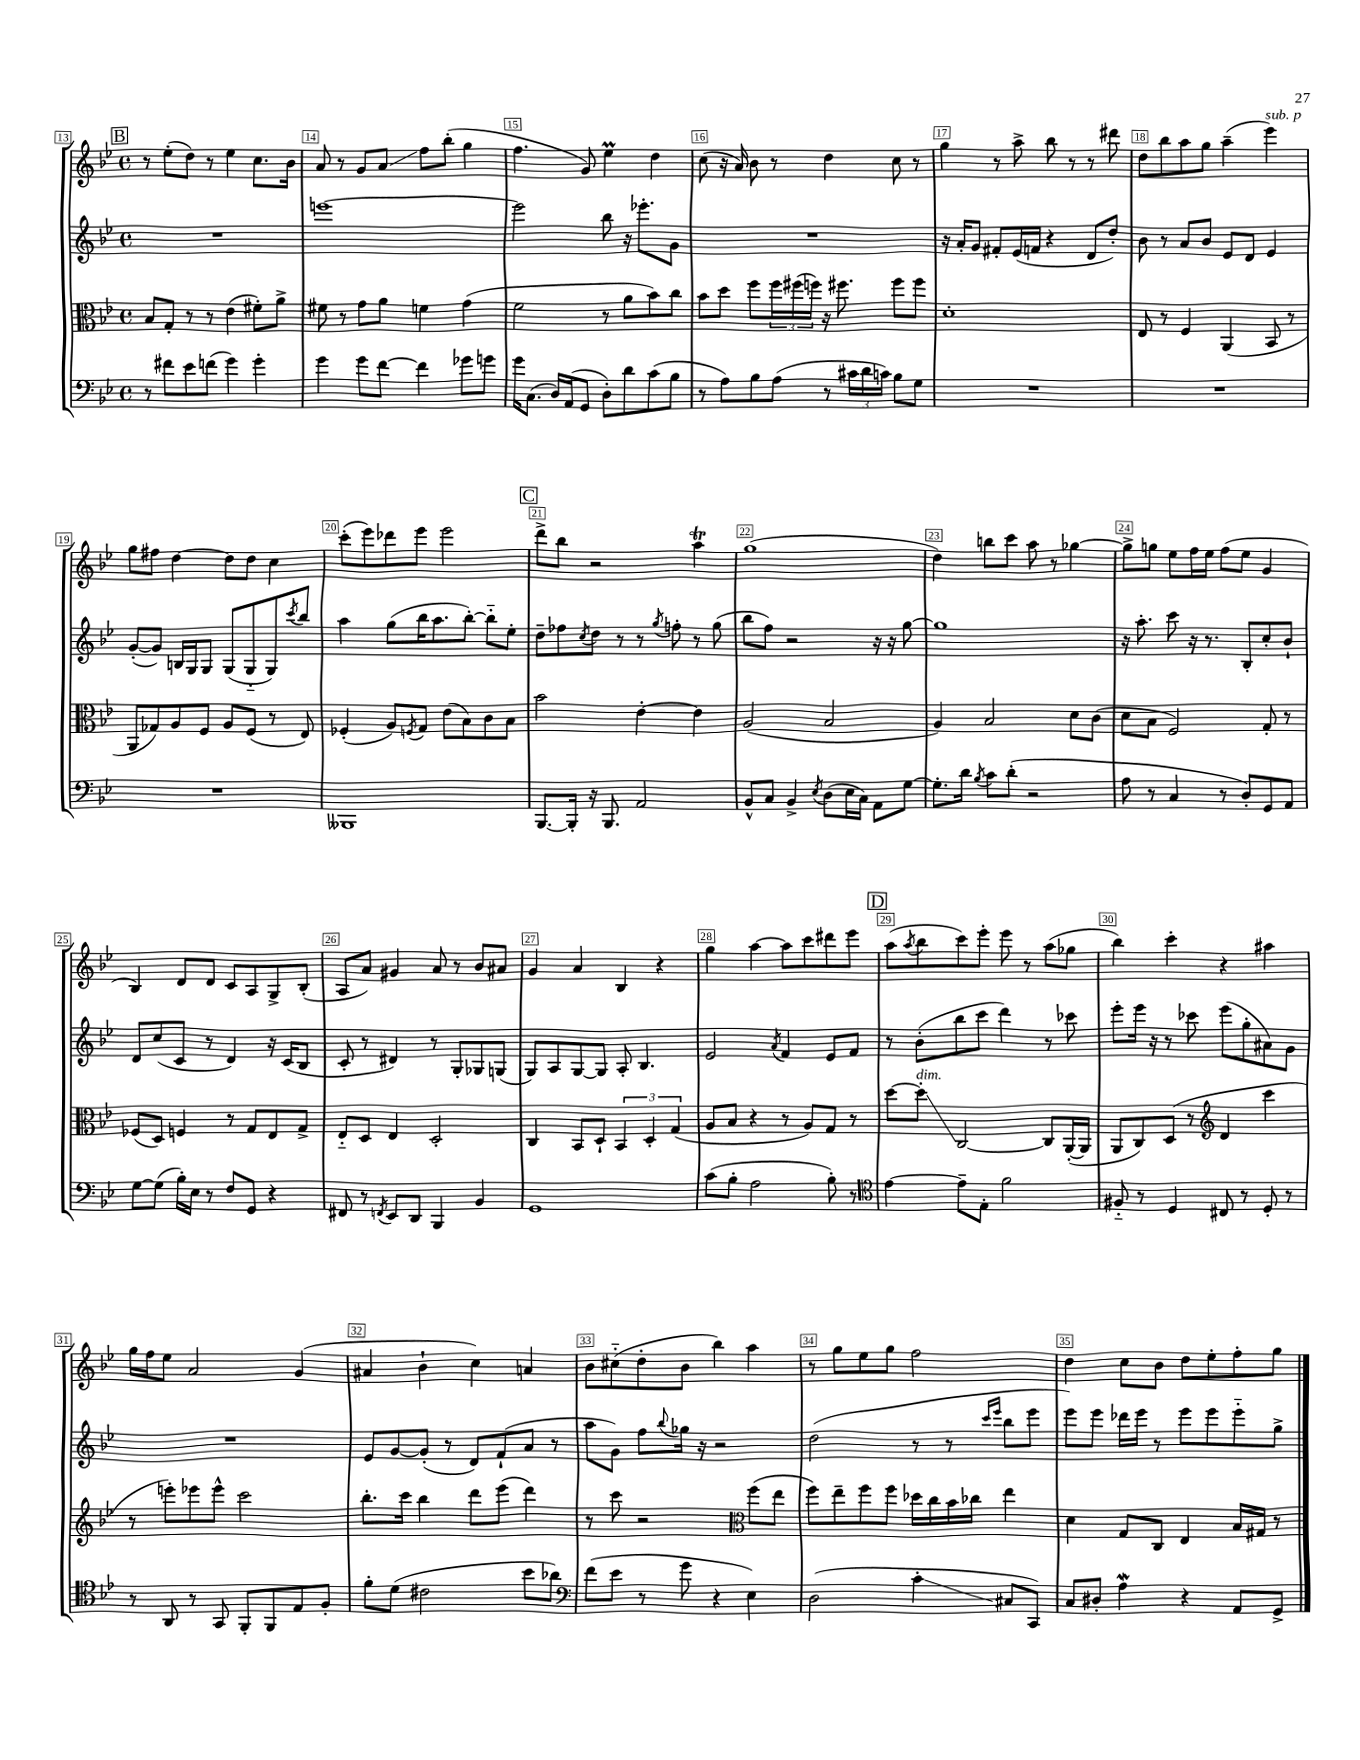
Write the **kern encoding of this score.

**kern	**kern	**kern	**kern
*staff4	*staff3	*staff2	*staff1
*clefF4	*clefC3	*clefG2	*clefG2
*k[b-e-]	*k[b-e-]	*k[b-e-]	*k[b-e-]
*M4/4	*M4/4	*M4/4	*M4/4
*met(c)	*met(c)	*met(c)	*met(c)
8r	8B-	1r	8r
8f#	8G'	.	(8ee-'
8e-	8r	.	8dd)
(8f	8r	.	8r
4g)	(4e-	.	4ee-
4g'	8f#')	.	8.cc
.	8a^	.	.
.	.	.	16b-
=	=	=	=
4g	8f#	[1eee	8a
.	8r	.	8r
8g	8g	.	8g
[8f	8a	.	8a
4f]	4f	.	8ff
.	.	.	(8bb-'
8g-	(4g	.	4gg
8g	.	.	.
=	=	=	=
16g	2f	2eee]	4.ff
(8.C	.	.	.
16D)	.	.	.
(16AA	.	.	.
8GG	.	.	8g)
8D')	8r	8bb-	4ee-
8d	8a	16r	.
.	.	8.eee-'	.
(8c	8b-)	.	4dd
8B-	8cc	8g	.
=	=	=	=
8r	8b-	1r	(8cc
8A)	8dd	.	16r
.	.	.	16a)
8B-	8ff	.	8b-
(8A	24ff	.	8r
.	(24ff#	.	.
.	24ff)	.	.
8r	16r	.	4dd
.	8.ff#	.	.
24c#	.	.	.
24d	.	.	.
24c)	.	.	.
8B-	8ff#	.	8cc
8G	8ff#	.	8r
=	=	=	=
1r	1d'	16r	4gg
.	.	16a'	.
.	.	8g	.
.	.	8f#'	8r
.	.	(16e-	8aa^
.	.	16f	.
.	.	4r	8bb-
.	.	.	8r
.	.	8d	8r
.	.	8dd')	8ddd#
=	=	=	=
1r	8E-	8b-	8dd
.	8r	8r	8bb-
.	4F	8a	8aa
.	.	8b-	8gg
.	(4AA	8e-	(4aa~
.	.	8d	.
.	8BB-	4e-	4eee-)
.	8r	.	.
=	=	=	=
1r	8AA	([8g'	8gg
.	8G-)	8g])	8ff#
.	8A	16B	[4dd
.	.	16G	.
.	8F	8G	.
.	8A	(8G	8dd]
.	(8F	8G'~	8dd
.	8r	8G)	4cc
.	.	8qccc	.
.	8E-)	8bb-	.
=	=	=	=
1BBB--	(4F-'	4aa	(8ccc'
.	.	.	8eee-)
.	8A)	(8gg	8ddd-
.	8qF	.	.
.	8G	16bb-	8eee-
.	.	8.aa	.
.	(8e-	.	2eee-
.	8B-)	[8bb-')	.
.	8c	8bb-'~]	.
.	8B-	8ee-'	.
=	=	=	=
[8.BBB-	2b-	8dd~	8ddd^
.	.	8ff-	8bb-
16BBB-']	.	.	.
.	.	8qcc	.
16r	.	8dd	2r
8.BBB-	.	.	.
.	.	8r	.
2AA	[4e-'	8r	.
.	.	8qgg	.
.	.	8ff'	.
.	4e-]	8r	4aa
.	.	(8gg	.
=	=	=	=
8BB-^^	(2A	8bb-	(1gg
8C	.	8ff)	.
4BB-^	.	2r	.
8qE-	.	.	.
(8D	2B-	.	.
16E-	.	.	.
16C)	.	.	.
8AA	.	16r	.
.	.	16r	.
[8G	.	[8gg	.
=	=	=	=
8.G']	4A)	1gg]	4dd)
16d	.	.	.
8qB-	.	.	.
8c	2B-	.	8bb
(8d'	.	.	8ccc
2r	.	.	8aa
.	.	.	8r
.	8d	.	[4gg-
.	(8c	.	.
=	=	=	=
8A	8d	16r	8gg-^]
.	.	8.aa'	.
8r	8B-	.	8gg
4C	2F)	8ccc	8ee-
.	.	16r	16ff
.	.	8.r	16ee-
8r	.	.	(8ff
8D')	.	8B-'	8ee-
8GG	8G'	8cc'	4g
8AA	8r	8b-`	.
=	=	=	=
[8G	(8F-	8d	4B-)
(8G]	8D)	(8cc	.
16B-')	4F	8c	8d
16E-	.	.	.
8r	.	8r	8d
8F	8r	4d)	8c
8GG	8G	.	8A
4r	8E-	16r	8G^
.	.	(16c	.
.	8G^	8B-	(8B-'
=	=	=	=
8FF#	8E-'~	8c'	8A
8r	8D	8r	8a)
8qFF	.	.	.
8EE-	4E-	4d#)	4g#
8DD	.	.	.
4BBB-	2D'	8r	8a
.	.	8G'	8r
4BB-	.	8G-	8b-
.	.	(8G	8a#
=	=	=	=
1GG	4C	8G)	4g
.	.	8A	.
.	8BB-	[8G	4a
.	8D`	8G]	.
.	6BB-	8A'	4B-
.	.	4.B-	.
.	6D'	.	.
.	.	.	4r
.	(6G	.	.
=	=	=	=
(8c	8A	2e-	4gg
8B-'	8B-	.	.
2A	4r	.	[4aa
.	.	8qa	.
.	8r	4f	8aa]
.	8A)	.	8ccc
8B-')	8G	8e-	8ddd#
8r	8r	8f	8eee-
=	=	=	=
*clefC4	*	*	*
[4e-	[8dd	8r	(8aa
.	.	.	8qaa
.	8dd']	(8b-'	8bb-
8e-~]	[2C	8bb-	8ccc)
8E-'	.	8ccc	8eee-'
2f	.	4ddd)	8eee-
.	.	.	8r
.	8C]	8r	(8aa
.	([16AA'	8ccc-	8gg-
.	16AA]	.	.
=	=	=	=
8F#'~	8AA	8eee-'	4bb-)
8r	8C)	16eee-	.
.	.	16r	.
4D	(8D	8r	4ccc'
.	8r	8ccc-	.
*	*clefG2	*	*
8C#	4d	(8eee-	4r
8r	.	8gg'	.
8D'	4ccc	8a#)	4aa#
8r	.	8g	.
=	=	=	=
8r	8r	1r	16gg
.	.	.	16ff
8AA	8eee')	.	8ee-
8r	8eee-	.	2a
8GG	8eee-^^	.	.
8FF'	2ccc	.	.
8FF	.	.	.
8E-	.	.	(4g
8F'	.	.	.
=	=	=	=
8f'	8.bb-'	8e-	4a#
(8d	.	[8g	.
.	16ccc	.	.
2c#	4bb-	(8g']	4b-`
.	.	8r	.
.	8ddd	8d)	4cc)
.	(8eee-	(8f`	.
8b-	4ddd)	8a	4a
8a-)	.	8r	.
=	=	=	=
*clefF4	*	*	*
(8f	8r	8aa	8b-
8e-	8ccc	8g)	(8cc#'~
8r	2r	8ff	8dd'
.	.	8qqbb-	.
8g	.	16gg-	8b-
.	.	16r	.
4r	.	2r	4bb-)
*	*clefC3	*	*
4E-)	(8ff	.	4aa
.	8ee-	.	.
=	=	=	=
(2D	8ff)	(2dd	8r
.	8ee-~	.	8gg
.	8ff	.	8ee-
.	8ff	.	8gg
4c'	16dd-	8r	2ff
.	16cc	.	.
.	16b-	8r	.
.	16cc-	.	.
.	.	16qqccc	.
.	.	16qqeee-	.
8C#	4ee-	8bb-	.
8CC)	.	8eee-	.
=	=	=	=
8C	4d	8eee-)	4dd
8D#'	.	8eee-	.
4A	8G	16ddd-	8cc
.	.	16eee-	.
.	8C	8r	8b-
4r	4E-	8eee-	8dd
.	.	8eee-	8ee-'
8AA	16B-	8eee-'~	8ff'
.	16G#	.	.
8GG^	8r	8gg^	8gg
==	==	==	==
*-	*-	*-	*-
